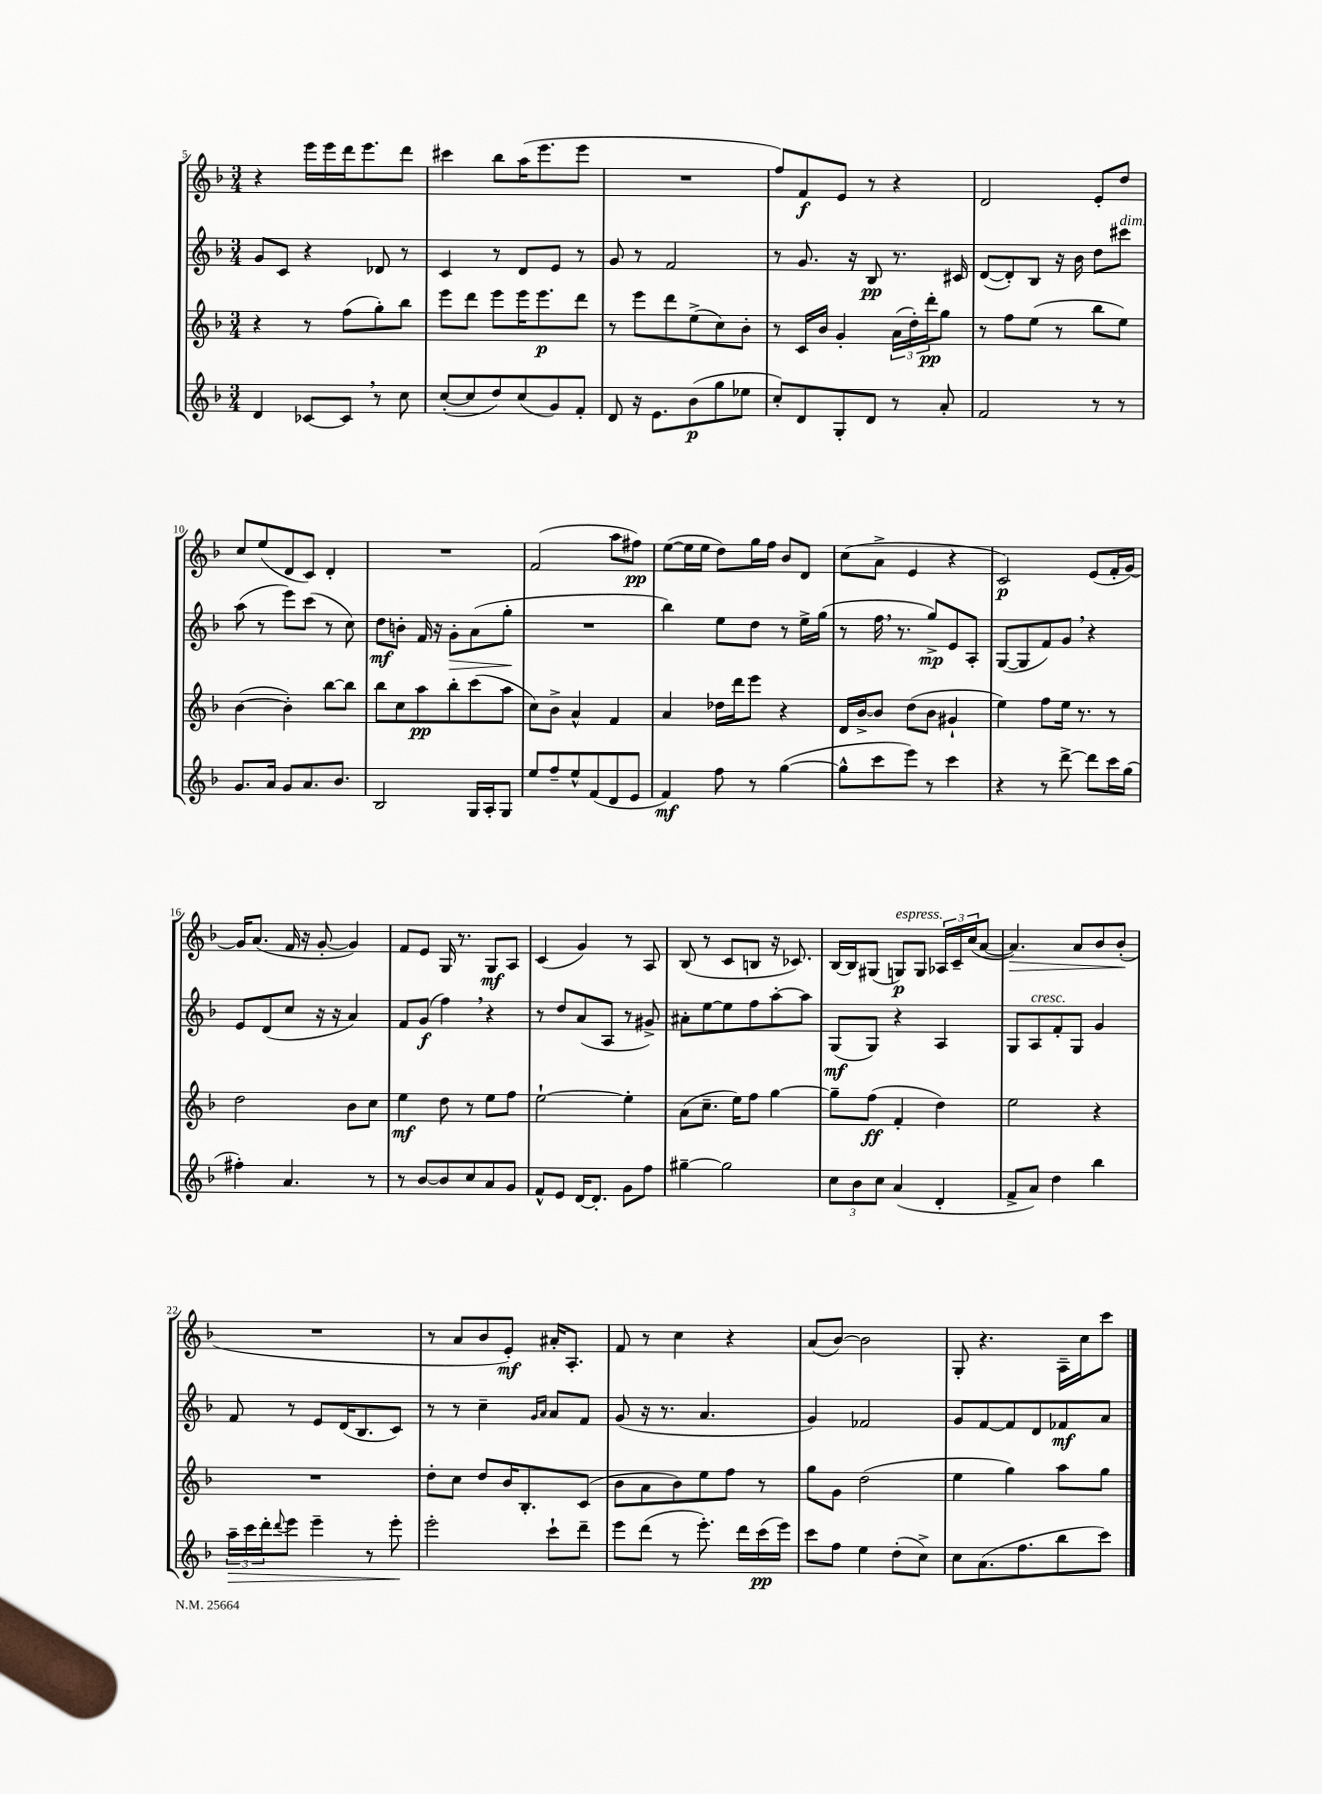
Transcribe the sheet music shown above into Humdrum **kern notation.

**kern	**dynam	**kern	**dynam	**kern	**dynam	**kern	**dynam
*part4	*part4	*part3	*part3	*part2	*part2	*part1	*part1
*staff4	*staff4	*staff3	*staff3	*staff2	*staff2	*staff1	*staff1
*clefG2	*	*clefG2	*	*clefG2	*	*clefG2	*
*k[b-]	*	*k[b-]	*	*k[b-]	*	*k[b-]	*
*M3/4	*	*M3/4	*	*M3/4	*	*M3/4	*
=5	=5	=5	=5	=5	=5	=5	=5
4d/	.	4r	.	8g/L	.	4r	.
.	.	.	.	8c/J	.	.	.
[8c-X/L	.	8r	.	4r	.	16eee\LL	.
.	.	.	.	.	.	16eee\	.
8c-,/J]	.	(8ff\L	.	.	.	16ddd\J	.
.	.	.	.	.	.	8.eee\	.
8r	.	8gg'\)	.	8d-X/	.	.	.
8cc\	.	8bb-\J	.	8r	.	8ddd\J	.
=6	=6	=6	=6	=6	=6	=6	=6
([8cc'/L	.	8eee\L	.	4c/	.	4ccc#X\	.
8cc/]	.	8ddd\J	.	.	.	.	.
8dd/)	.	8eee\L	.	8r	.	8bb-\L	.
(8cc/	.	16eee\K	.	8d/L	.	(16aa\K	.
.	.	8.eee\	p	.	.	8.eee\	.
8g/)	.	.	.	8e/J	.	.	.
8f'/J	.	8ddd\J	.	8r	.	8eee\J	.
=7	=7	=7	=7	=7	=7	=7	=7
8d/	.	8r	.	8g/	.	2.r	.
16r	.	8eee\L	.	8r	.	.	.
8.e\L	.	.	.	.	.	.	.
.	.	8ddd\	.	2f/	.	.	.
(8b-\	p	(8ee^\	.	.	.	.	.
8gg\	.	8cc\)	.	.	.	.	.
8ee-X\J	.	8b-'\J	.	.	.	.	.
=8	=8	=8	=8	=8	=8	=8	=8
8cc'/L)	.	8r	.	8r	.	8ff/L)	.
8d/	.	16c/LL	.	8.g/	.	8f/	f
.	.	16b-/JJ	.	.	.	.	.
8G'/	.	4g'/	.	.	.	8e/J	.
.	.	.	.	16r	.	.	.
8d/J	.	.	.	8B-/	pp	8r	.
8r	.	(24a\LL	.	8.r	.	4r	.
.	.	24dd'\)	.	.	.	.	.
.	.	24ddd'\J	pp	.	.	.	.
8a'/	.	8gg\J	.	.	.	.	.
.	.	.	.	16c#X/	.	.	.
=9	=9	=9	=9	=9	=9	=9	=9
2f/	.	8r	.	([8d/L	.	2d/	.
.	.	8ff\L	.	8d'/])	.	.	.
.	.	(8ee\J	.	8B-/J	.	.	.
.	.	8r	.	16r	.	.	.
.	.	.	.	16b-\	.	.	.
8r	.	8bb-\L	.	8dd\L	.	8e'/L	.
!	!	!	!	!LO:TX:a:i:t=dim.	!	!	!
8r	.	8ee\J)	.	8ccc#X\J	.	8dd/J	.
!!LO:LB:g=z
=10	=10	=10	=10	=10	=10	=10	=10
8.g/L	.	([4b-\	.	(8aa\	.	8cc/L	.
.	.	.	.	8r	.	(8ee/	.
16a/Jk	.	.	.	.	.	.	.
8g/L	.	4b-'\])	.	8eee\L)	.	8d/	.
8.a/	.	.	.	(8ccc\J	.	8c/J)	.
.	.	[8bb-\L	.	8r	.	4d'/	.
8.b-/J	.	.	.	.	.	.	.
.	.	8bb-\J]	.	8cc\)	.	.	.
=11	=11	=11	=11	=11	=11	=11	=11
2B-/	.	8bb-\L	.	8dd\L	mf	2.r	.
.	.	8cc\	.	8bn'\J	.	.	.
.	.	8aa\	pp	16f/	.	.	.
.	.	.	.	16r	.	.	.
!	!	!	!	!	!LO:HP:b	!	!
.	.	8bb-'\	.	8g'\L	>	.	.
16G/LL	.	(8ccc\	.	(8a\	.	.	.
16A'/J	.	.	.	.	.	.	.
8G/J	.	8aa\J	.	8gg'\J	.	.	.
.	.	.	.	.	]	.	.
=12	=12	=12	=12	=12	=12	=12	=12
8ee/L	.	8cc\L)	.	2.r	.	(2f/	.
8ff~/	.	8b-^\J	.	.	.	.	.
8ee^^/	.	4a^^/	.	.	.	.	.
(8f/	.	.	.	.	.	.	.
8d/	.	4f/	.	.	.	8aa\L	.
8e/J	.	.	.	.	.	8ff#X\J)	pp
=13	=13	=13	=13	=13	=13	=13	=13
4f/)	mf	4a/	.	4bb-\)	.	([8ee\L	.
.	.	.	.	.	.	16ee\L]	.
.	.	.	.	.	.	16ee\JJ	.
8ff\	.	16dd-X\LL	.	8ee\L	.	8dd\L)	.
.	.	16ddd\J	.	.	.	.	.
8r	.	8eee\J	.	8dd\J	.	16gg\L	.
.	.	.	.	.	.	16ff\JJ	.
([4gg\	.	4r	.	8r	.	8b-/L	.
.	.	.	.	16ee^\LL	.	8d/J	.
.	.	.	.	(16gg\JJ	.	.	.
=14	=14	=14	=14	=14	=14	=14	=14
8gg^^\L]	.	16d/LL	.	8r	.	(8cc\L	.
.	.	[16b-^/J	.	.	.	.	.
8ccc\	.	8b-/J]	.	16ff,\	.	8a^\J	.
.	.	.	.	8.r	.	.	.
8eee\J)	.	(8dd\L	.	.	.	4e/	.
8r	.	8b-\J	.	8gg^/L)	mp	.	.
4ccc\	.	4g#X`/	.	8e/	.	4r	.
.	.	.	.	8A'/J	.	.	.
=15	=15	=15	=15	=15	=15	=15	=15
4r	.	4ee\)	.	([8G/L	.	2c/)	p
.	.	.	.	8G/]	.	.	.
8r	.	8ff\L	.	8f/)	.	.	.
[8ddd^\	.	16ee\Jk	.	8g,/J	.	.	.
.	.	8.r	.	.	.	.	.
8ddd\L]	.	.	.	4r	.	(8e/L	.
16ccc\L	.	8r	.	.	.	16f'/L	.
(16gg\JJ	.	.	.	.	.	[16g/JJ)	.
!!LO:LB:g=z
=16	=16	=16	=16	=16	=16	=16	=16
4ff#X'\)	.	2dd\	.	8e/L	.	16g/KL]	.
.	.	.	.	.	.	(8.a/J	.
.	.	.	.	(8d/	.	.	.
4.a/	.	.	.	8cc/J	.	16f/	.
.	.	.	.	.	.	16r	.
.	.	.	.	16r	.	[8g'/	.
.	.	.	.	16r	.	.	.
.	.	8b-\L	.	4a/)	.	4g/])	.
8r	.	8cc\J	.	.	.	.	.
=17	=17	=17	=17	=17	=17	=17	=17
8r	.	4ee\	mf	8f/L	.	8f/L	.
[8b-/L	.	.	.	(8g/J	f	8e/J	.
8b-/]	.	8dd\	.	4ff,\)	.	16G/	.
.	.	.	.	.	.	8.r	.
8cc/	.	8r	.	.	.	.	.
8a/	.	8ee\L	.	4r	.	8G/L	mf
8g/J	.	8ff\J	.	.	.	8A/J	.
=18	=18	=18	=18	=18	=18	=18	=18
8f^^/L	.	[2ee`\	.	8r	.	(4c/	.
8e/J	.	.	.	8dd/L	.	.	.
[16d/KL	.	.	.	(8a/	.	4g/)	.
8.d'/J]	.	.	.	.	.	.	.
.	.	.	.	8A/J	.	.	.
8g\L	.	4ee'\]	.	8r	.	8r	.
8ff\J	.	.	.	8g#X^/)	.	8A/	.
=19	=19	=19	=19	=19	=19	=19	=19
[4gg#X~\	.	(8a\L	.	8a#X'\L	.	(8B-/	.
.	.	8.cc~\J	.	[8ee\	.	8r	.
2gg#\]	.	.	.	8ee\]	.	8c/L	.
.	.	16ee\KL)	.	.	.	.	.
.	.	8ff\J	.	8ff\	.	8Bn/J	.
.	.	[4gg\	.	[8aa'\	.	16r	.
.	.	.	.	.	.	8.c-X/)	.
.	.	.	.	8aa\J]	.	.	.
=20	=20	=20	=20	=20	=20	=20	=20
12cc\L	.	8gg~\L]	.	(8G/L	mf	[16B-/LL	.
.	.	.	.	.	.	16B-/J]	.
12b-\	.	.	.	.	.	.	.
.	.	(8ff\J	ff	8G/J)	.	(8G#X/J	.
12cc\J	.	.	.	.	.	.	.
!	!	!	!	!	!	!LO:TX:a:i:t=espress.	!
(4a/	.	4f'/	.	4r	.	8Gn/L)	p
.	.	.	.	.	.	8G/J	.
4d'/	.	4dd\)	.	4A/	.	24A-X/LL	.
.	.	.	.	.	.	24c~/	.
.	.	.	.	.	.	(24cc/J	.
.	.	.	.	.	.	[8a/J	.
=21	=21	=21	=21	=21	=21	=21	=21
!	!	!	!	!	!	!	!LO:HP:b
8f^/L	.	2ee\	.	8G/L	.	4.a/])	>
!	!	!	!	!LO:TX:a:i:t=cresc.	!	!	!
8a/J)	.	.	.	8A/	.	.	.
4dd\	.	.	.	8f'/	.	.	.
.	.	.	.	8G/J	.	8a/L	.
4bb-\	.	4r	.	4g/	.	8b-/	.
.	.	.	.	.	.	(8b-'/J	.
.	.	.	.	.	.	.	]
!!LO:LB:g=z
=22	=22	=22	=22	=22	=22	=22	=22
!	!LO:HP:b	!	!	!	!	!	!
24aa~\LL	>	2.r	.	8f/	.	2.r	.
24ccc\	.	.	.	.	.	.	.
24ddd'\J	.	.	.	.	.	.	.
8qqddd/	.	.	.	.	.	.	.
8eee\J	.	.	.	8r	.	.	.
4eee~\	.	.	.	8e/L	.	.	.
.	.	.	.	(16d/K	.	.	.
.	.	.	.	8.B-/	.	.	.
8r	.	.	.	.	.	.	.
8eee'\	.	.	.	8c/J)	.	.	.
.	]	.	.	.	.	.	.
=23	=23	=23	=23	=23	=23	=23	=23
2eee'\	.	8dd'\L	.	8r	.	8r	.
.	.	8cc\J	.	8r	.	8a/L	.
.	.	8dd/L	.	4cc~\	.	8b-/	.
.	.	16b-/K	.	.	.	8e'/J)	mf
.	.	8.B-'/	.	.	.	.	.
.	.	.	.	16qqg/LL	.	.	.
.	.	.	.	16qqa/JJ	.	.	.
8ccc`\L	.	.	.	8a/L	.	16a#X'/KL	.
.	.	.	.	.	.	8.A'/J	.
8ddd~\J	.	(8c/J	.	8f/J	.	.	.
=24	=24	=24	=24	=24	=24	=24	=24
8eee\L	.	8b-\L	.	(8g/	.	8f/	.
(8ddd\J	.	8a\	.	16r	.	8r	.
.	.	.	.	8.r	.	.	.
8r	.	8b-\)	.	.	.	4cc\	.
8.eee'\)	.	8ee\	.	4.a/	.	.	.
.	.	8ff\J	.	.	.	4r	.
16ddd\LL	.	.	.	.	.	.	.
(16ccc\	pp	8r	.	.	.	.	.
16eee\JJ)	.	.	.	.	.	.	.
=25	=25	=25	=25	=25	=25	=25	=25
8ccc\L	.	8gg\L	.	4g/)	.	(8a/L	.
8ff\J	.	8g\J	.	.	.	[8b-/J)	.
4ee\	.	(2dd\	.	2f-X/	.	2b-\]	.
(8dd'\L	.	.	.	.	.	.	.
8cc^\J)	.	.	.	.	.	.	.
=26	=26	=26	=26	=26	=26	=26	=26
8cc\L	.	4ee\	.	8g/L	.	8G'/	.
(8.a\	.	.	.	[8f/	.	4.r	.
.	.	4gg\)	.	8f/]	.	.	.
8.ff\	.	.	.	.	.	.	.
.	.	.	.	8d/	.	.	.
8bb-\	.	8aa\L	.	8f-X/	mf	16A~\LL	.
.	.	.	.	.	.	16cc\J	.
8ccc\J)	.	8gg\J	.	8a/J	.	8ccc\J	.
==	==	==	==	==	==	==	==
*-	*-	*-	*-	*-	*-	*-	*-
